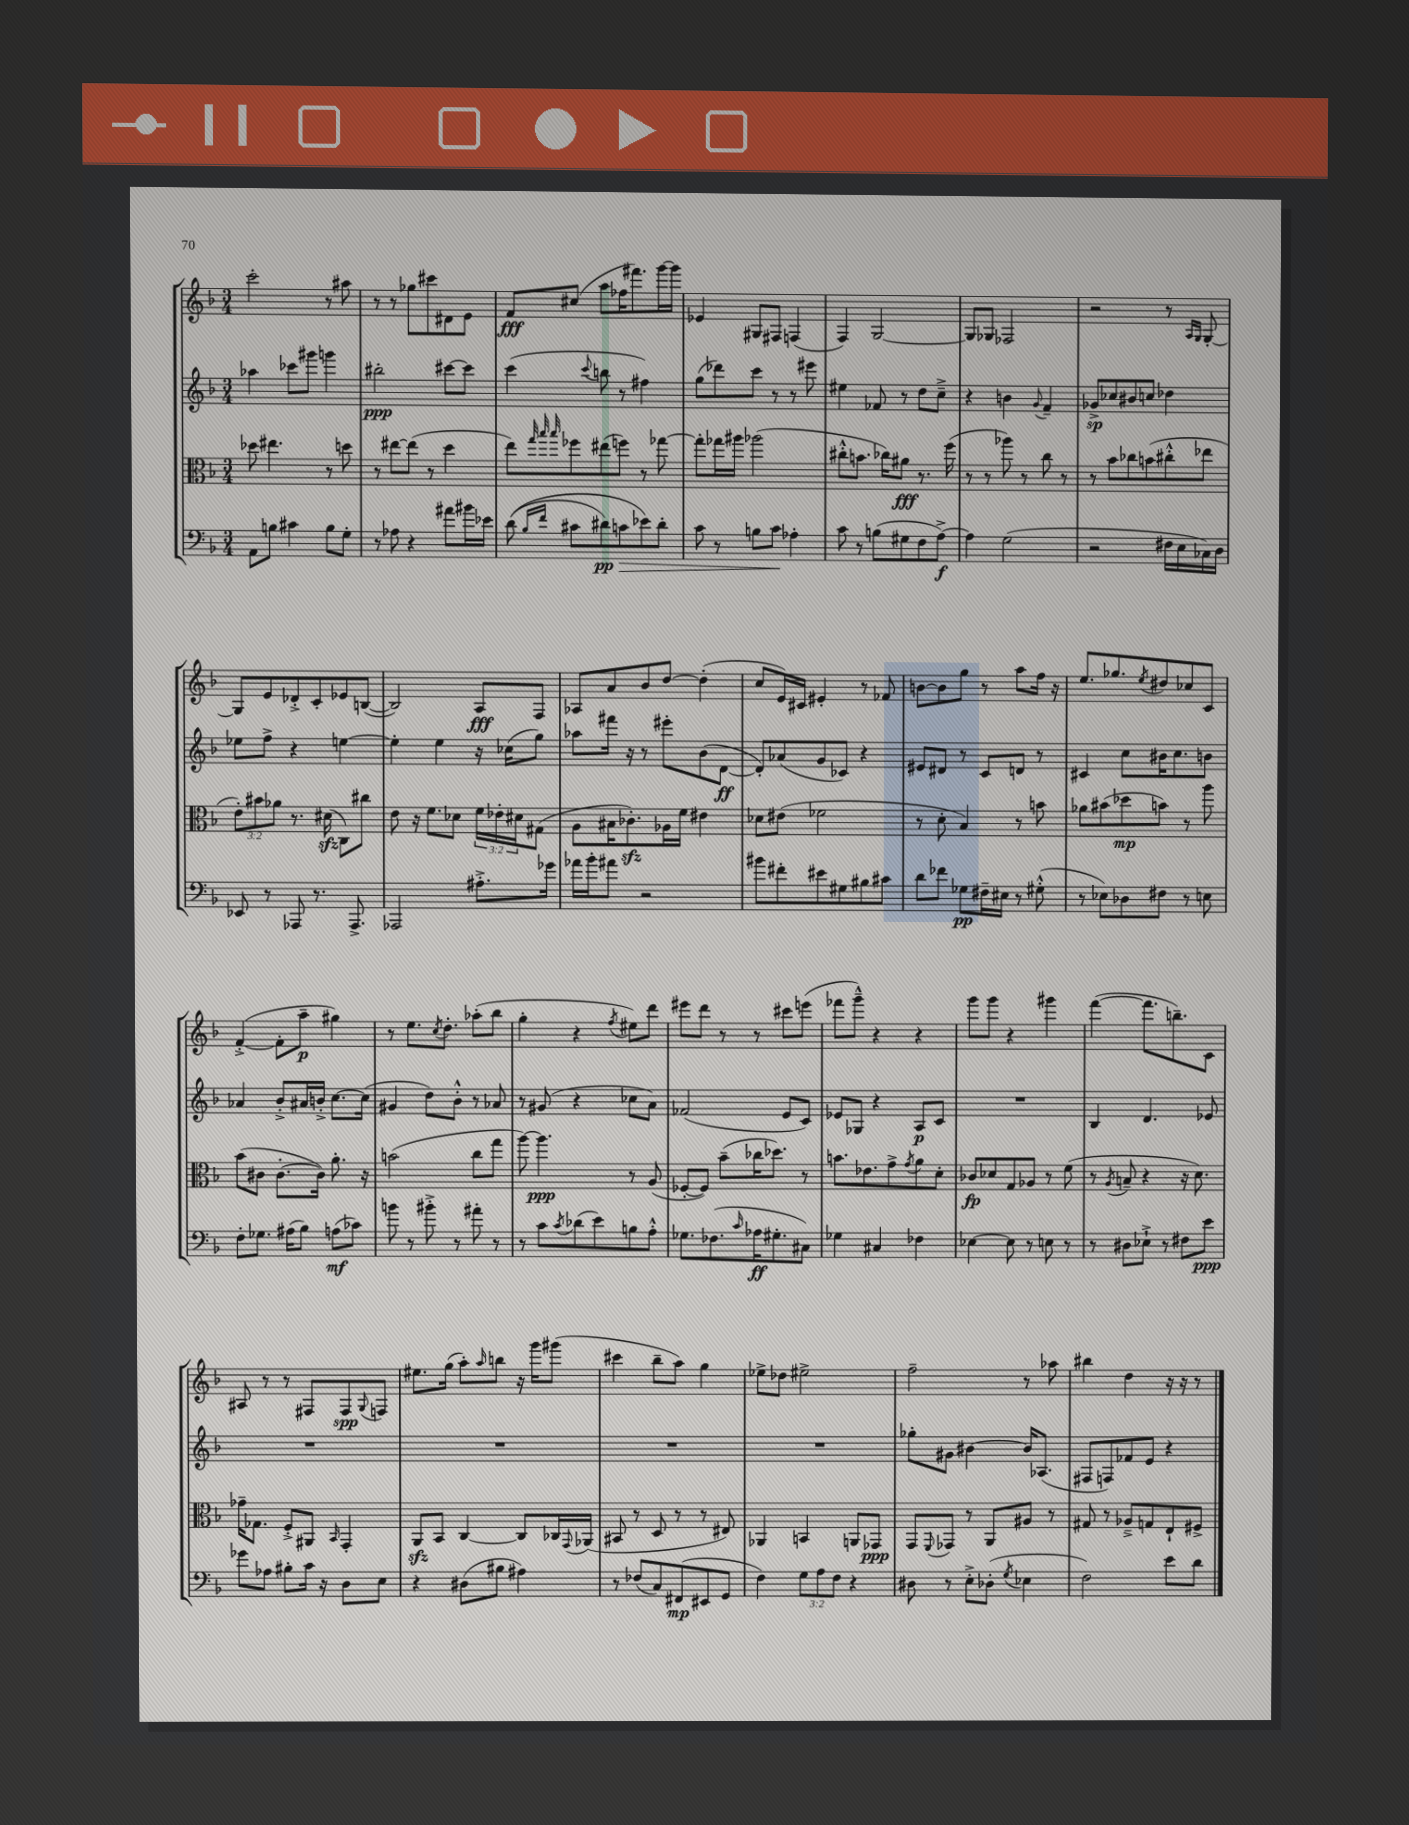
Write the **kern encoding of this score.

**kern	**dynam	**kern	**dynam	**kern	**dynam	**kern	**dynam
*part4	*part4	*part3	*part3	*part2	*part2	*part1	*part1
*staff4	*staff4	*staff3	*staff3	*staff2	*staff2	*staff1	*staff1
*clefF4	*	*clefC3	*	*clefG2	*	*clefG2	*
*k[b-]	*	*k[b-]	*	*k[b-]	*	*k[b-]	*
*M3/4	*	*M3/4	*	*M3/4	*	*M3/4	*
=133	=133	=133	=133	=133	=133	=133	=133
8AA\L	.	8dd-X\	.	4aa-X\	.	2ccc'\	.
8Bn\J	.	4.ee#X\	.	.	.	.	.
4c#X\	.	.	.	8ccc-X\L	.	.	.
.	.	.	.	8ggg#X\J	.	.	.
8B\L	.	8r	.	4gggn\	.	8r	.
8G'\J	.	8ddn\	.	.	.	8aa#X\	.
=134	=134	=134	=134	=134	=134	=134	=134
8r	.	8r	.	2bb#X'\	ppp	8r	.
8A-X\	.	[8ee#X\L	.	.	.	8r	.
4r	.	(8ee#\J]	.	.	.	8gg-X\L	.
.	.	8r	.	.	.	8ccc#X\	.
8a#X\L	.	4dd\	.	[8ccc#X\L	.	8d#X\	.
16b#X\L	.	.	.	8ccc#\J]	.	8e\J	.
16e-X\JJ	.	.	.	.	.	.	.
=135	=135	=135	=135	=135	=135	=135	=135
((8d\	.	8ee\L)	.	(4ccc\	.	8f/L	fff
.	.	32qqgg/	.	.	.	.	.
16qqB-/LL	.	32qqbb-/	.	.	.	.	.
16qqf/JJ	.	32qqbb-/	.	.	.	.	.
8c#X\L	.	8ff-X\	.	.	.	(8cc#X/J	.
.	.	.	.	8qqccc/	.	.	.
8d#X\)	pp	(8ee#X\	.	8bbn\	.	8aa\L	.
!	!LO:HP:b	!	!	!	!	!	!
8cn\	>	8ffn\J)	.	8r	.	16ff-X\K	.
.	.	.	.	.	.	8.fff#X\)	.
8e-X\)	.	8r	.	4ff#X\)	.	.	.
8d#'\J	.	[8gg-X\	.	.	.	[16ggg\L	.
.	.	.	.	.	.	16ggg\JJ]	.
=136	=136	=136	=136	=136	=136	=136	=136
8c\	.	8gg-'\L]	.	(8gg\L	.	4e-X/	.
8r	.	16gg-X\L	.	8ddd-X\)	.	.	.
.	.	16aa#X\JJ	.	.	.	.	.
8Bn\L	.	(2aa-X\	.	8ccc\J	.	8G#X/L	.
8c\J	.	.	.	8r	.	8F#X/J	.
4A-X'\	]	.	.	8r	.	(4Fn/	.
.	.	.	.	8eee#X\	.	.	.
=137	=137	=137	=137	=137	=137	=137	=137
8c\	.	8cc#X'^^\L	.	4ee#X\	.	4F/)	.
8r	.	8.bn\J	.	.	.	.	.
(8Bn\L	.	.	.	8f-X/	.	[2G/	.
.	.	16cc-X\KL)	.	.	.	.	.
8G#X\	.	8a#X\J	fff	8r	.	.	.
8F\	.	8.r	.	8dd\L	.	.	.
[8A^\J)	f	.	.	8cc~^\J	.	.	.
.	.	(16ff\	.	.	.	.	.
=138	=138	=138	=138	=138	=138	=138	=138
4A\]	.	8r	.	4r	.	8G/L]	.
.	.	8r	.	.	.	8G-X/J	.
(2G\	.	8aa-X\)	.	4bn\	.	2F-X/	.
.	.	8r	.	.	.	.	.
.	.	.	.	8qqg/	.	.	.
.	.	8cc\	.	4f~/	.	.	.
.	.	8r	.	.	.	.	.
=139	=139	=139	=139	=139	=139	=139	=139
2r	.	8r	.	8g-X^/L	sp	2r	.
.	.	8b-\L	.	8cc-X/	.	.	.
.	.	8cc-X\	.	8b#X/	.	.	.
.	.	(8bn\	.	8ccn/J	.	.	.
16F#X\LL	.	8cc#X'^^\	.	4dd-X\	.	8r	.
16E\	.	.	.	.	.	.	.
.	.	.	.	.	.	16qqA/LL	.
.	.	.	.	.	.	16qqG/JJ	.
16C-X\)	.	8ee-X\J	.	.	.	[8G'/	.
16D\JJ	.	.	.	.	.	.	.
!!LO:LB:g=z
=140	=140	=140	=140	=140	=140	=140	=140
8EE-X/	.	12e'\L)	.	8ee-X\L	.	8G/L]	.
.	.	12b#X\	.	.	.	.	.
8r	.	.	.	8ff^\J	.	8e/	.
.	.	12a-X\J	.	.	.	.	.
8AAA-X/	.	8.r	.	4r	.	8d-X'^/	.
8.r	.	.	.	.	.	8c'/	.
.	.	(16d#Xzz\	.	.	.	.	.
.	.	8C\L)	.	[4een\	.	8e-X/	.
8.AAA-^/	.	.	.	.	.	.	.
.	.	8cc#X\J	.	.	.	([8Bn/J	.
=141	=141	=141	=141	=141	=141	=141	=141
2AAA-X/	.	8e\	.	4ee'\]	.	2B/])	.
.	.	16r	.	.	.	.	.
.	.	8.f\L	.	.	.	.	.
.	.	.	.	4ee\	.	.	.
.	.	8d-X\J	.	.	.	.	.
8.A#X'^\L	.	24f\LL	.	16r	.	8A/L	fff
.	.	24e-X'\	.	.	.	.	.
.	.	.	.	(16cc-X\KL	.	.	.
.	.	24d#X\J	.	.	.	.	.
.	.	(8G#X\J	.	8gg\J)	.	8F/J	.
16g-X\Jk	.	.	.	.	.	.	.
=142	=142	=142	=142	=142	=142	=142	=142
16a-X\LL	.	8A\L	.	8aa-X\L	.	8A-X/L	.
16b-'\J	.	.	.	.	.	.	.
8a#X\J	.	16B#X\K	.	16fff#X\Jk	.	8a/	.
.	.	8.c-Xzz'\)	.	16r	.	.	.
2r	.	.	.	8r	.	8b-/	.
.	.	16A-X\L	.	8eee#X'\L	.	[8dd/J	.
.	.	16f\JJ	.	.	.	.	.
.	.	4e#X\	.	(8b-\	.	(4dd'\]	.
.	.	.	.	[8d\J	ff	.	.
=143	=143	=143	=143	=143	=143	=143	=143
8b#X\L	.	8d-X\L	.	8d'/L])	.	8cc/L	.
8f#X'\	.	(8e#X\J	.	(8a-X/	.	16e/L)	.
.	.	.	.	.	.	16c#X/JJ	.
8e#X\	.	2f-X\	.	8g/	.	4e#X'/	.
8G#X\	.	.	.	8c-X/J)	.	.	.
8B#X\	.	.	.	4r	.	8r	.
8c#X\J	.	.	.	.	.	8f-X/	.
=144	=144	=144	=144	=144	=144	=144	=144
8d\L	.	8r	.	8e#X/L	.	[8bn\L	.
8f-X\J	.	8d'\	.	8d#X/J	.	8b\]	.
8G-X\L	pp	4B-/)	.	8r	.	8gg\J	.
16F#X~\L	.	.	.	8c/L	.	8r	.
16E#X\JJ	.	.	.	.	.	.	.
8r	.	8r	.	8dn/J	.	8aa\L	.
(8G#X'^^\	.	8bn\	.	8r	.	16ff\Jk	.
.	.	.	.	.	.	16r	.
=145	=145	=145	=145	=145	=145	=145	=145
8r	.	8a-X\L	.	4c#X/	.	8.ee/L	.
8E-X\L)	.	(8b#X\	.	.	.	.	.
.	.	.	.	.	.	8.gg-X/	.
8D-X\	.	8dd-X\	mp	8cc\L	.	.	.
.	.	.	.	.	.	8qee/	.
8F#X\J	.	8bn\J)	.	16b#X\K	.	8dd#X/	.
.	.	.	.	8.cc\	.	.	.
8r	.	8r	.	.	.	8cc-X/	.
8En\	.	8aa\	.	8bn\J	.	8c/J	.
!!LO:LB:g=z
=146	=146	=146	=146	=146	=146	=146	=146
8F'\L	.	(8b-\L	.	4a-X/	.	([4f'^/	.
8.G-X\J	.	8c#X\J	.	.	.	.	.
.	.	[8.c#'\L	.	8b-'^/L	.	8f'\L]	.
(16A#X\KL	.	.	.	.	.	.	.
8B-\J)	.	.	.	16a#X/L	.	8aa~\J	p
.	.	16c#\Jk])	.	16bn'^/JJ	.	.	.
(8An\L	mf	8.a'\	.	[8.cc\L	.	4gg#X\)	.
8c-X\J)	.	.	.	.	.	.	.
.	.	16r	.	(16cc\Jk]	.	.	.
=147	=147	=147	=147	=147	=147	=147	=147
8bn\	.	(2bn\	.	4g#X/	.	8r	.
8r	.	.	.	.	.	8.ee\L	.
8b#X'^\	.	.	.	8dd\L)	.	.	.
.	.	.	.	.	.	8qcc/	.
.	.	.	.	.	.	8.dd'\J	.
8r	.	.	.	8b-'^^\J	.	.	.
8a#X'\	.	8cc\L	.	8r	.	(8aa-X'\L	.
8r	.	8gg\J	.	8a-X/	.	8bb-\J	.
=148	=148	=148	=148	=148	=148	=148	=148
8r	.	[8aa\)	.	8r	.	4gg'\	.
8c\L	.	4.aa\]	ppp	(8g#X/	.	.	.
8qc/	.	.	.	.	.	.	.
(8d-X\	.	.	.	4r	.	4r	.
8e\)	.	.	.	.	.	.	.
.	.	.	.	.	.	8qff/	.
8Bn\	.	8r	.	8cc-X\L	.	8ee#X\L)	.
8A'^^\J	.	(8A/	.	8a\J)	.	8ddd\J	.
=149	=149	=149	=149	=149	=149	=149	=149
8.G-X\L	.	[8F-X'/L	.	(2f-X/	.	8eee#X\L	.
.	.	8F-/J])	.	.	.	8ddd\J	.
(8.F-X\	.	.	.	.	.	.	.
.	.	(8b-~\L	.	.	.	8r	.
16qqc/	.	.	.	.	.	.	.
16A-X\K	ff	16cc-X\K	.	.	.	8r	.
8.G#X'\	.	8.dd-X\J)	.	.	.	.	.
.	.	.	.	8e/L	.	8ccc#X\L	.
8C#X\J)	.	8r	.	8c/J)	.	(8eeen\J	.
=150	=150	=150	=150	=150	=150	=150	=150
4G-X\	.	8.bn\L	.	8e-X/L	.	8fff-X\L	.
.	.	.	.	8G-X/J	.	8ggg~^^\J)	.
.	.	8.e-X\	.	.	.	.	.
4C#X/	.	.	.	4r	.	4r	.
.	.	8g^\	.	.	.	.	.
.	.	8qg/	.	.	.	.	.
4F-X\	.	8a\	.	8A/L	p	4r	.
.	.	8d'\J	.	8c/J	.	.	.
=151	=151	=151	=151	=151	=151	=151	=151
[4E-X\	.	8c-X/L	fp	2.r	.	8ggg\L	.
.	.	8d-X/	.	.	.	8ggg\J	.
8E-\]	.	8G/	.	.	.	4r	.
8r	.	8A-X/J	.	.	.	.	.
8En\	.	8r	.	.	.	4ggg#X\	.
8r	.	(8f\	.	.	.	.	.
=152	=152	=152	=152	=152	=152	=152	=152
8r	.	8r	.	4B-/	.	([4fff\	.
.	.	8qA/	.	.	.	.	.
8D#X\L	.	8Bn~/	.	.	.	.	.
8E-X`^\J	.	4r	.	4.d/	.	8.fff\L]	.
8r	.	.	.	.	.	.	.
.	.	.	.	.	.	8.bbn~\)	.
8F#X\L	.	16r	.	.	.	.	.
.	.	8.d\)	.	.	.	.	.
8e\J	ppp	.	.	8e-X/	.	8c\J	.
!!LO:LB:g=z
=153	=153	=153	=153	=153	=153	=153	=153
8g-X\L	.	16g-X~\KL	.	2.r	.	8A#X/	.
.	.	8.G-X\J	.	.	.	.	.
8A-X\J	.	.	.	.	.	8r	.
8B#X'\L	.	8F'^/L	.	.	.	8r	.
16c\Jk	.	8AA#X/J	.	.	.	8F#X/L	.
16r	.	.	.	.	.	.	.
.	.	16qqBB-/	.	.	.	.	.
8D\L	.	4GG'/	.	.	.	8F#/	spp
.	.	.	.	.	.	8qqG/	.
8E\J	.	.	.	.	.	8Fn/J	.
=154	=154	=154	=154	=154	=154	=154	=154
4r	.	8AAzz/L	.	2.r	.	8.ee#X\L	.
.	.	8BB-/J	.	.	.	.	.
.	.	.	.	.	.	(16gg\Jk	.
(8D#X\L	.	[4C/	.	.	.	8aa'\L)	.
.	.	.	.	.	.	16qqaa/	.
8B#X\J	.	.	.	.	.	8bbn\J	.
4A#X\)	.	8C/L]	.	.	.	16r	.
.	.	.	.	.	.	16ggg\KL	.
.	.	16C-X/L	.	.	.	(8ggg#X\J	.
.	.	8qqGG/	.	.	.	.	.
.	.	(16AA-X/JJ	.	.	.	.	.
=155	=155	=155	=155	=155	=155	=155	=155
8r	.	8BB#X/	.	2.r	.	4ccc#X\	.
(8F-X/L	.	8r	.	.	.	.	.
8C/)	.	8D/	.	.	.	8bb-~\L	.
(8FF#X/	mp	8r	.	.	.	8aa\J)	.
8EE#X/	.	8r	.	.	.	4gg\	.
8GG/J	.	8E#X/)	.	.	.	.	.
=156	=156	=156	=156	=156	=156	=156	=156
4F\)	.	4AA-X/	.	2.r	.	8ee-X^\L	.
.	.	.	.	.	.	8dd-X\J	.
12G\L	.	4BBn/	.	.	.	2ee#X^\	.
12A\	.	.	.	.	.	.	.
12F\J	.	.	.	.	.	.	.
4r	.	8AAn/L	.	.	.	.	.
.	.	8GG-X/J	ppp	.	.	.	.
=157	=157	=157	=157	=157	=157	=157	=157
8D#X\	.	8GG/L	.	8gg-X'\L	.	2ff~\	.
.	.	8qqFF/	.	.	.	.	.
8r	.	8GG-X/J	.	8g#X\J	.	.	.
8E'^\L	.	8r	.	[4b#X\	.	.	.
(8D-X'\J	.	8AA/L	.	.	.	.	.
8qG/	.	.	.	.	.	.	.
4E-X\	.	8A#X/J	.	16b#/KL]	.	8r	.
.	.	.	.	(8.A-X/J	.	.	.
.	.	8r	.	.	.	8aa-X\	.
=158	=158	=158	=158	=158	=158	=158	=158
2F\)	.	8G#X/	.	8F#X/L	.	4bb#X\	.
.	.	8r	.	8Fn/)	.	.	.
.	.	8A-X~^/L	.	8f-X/	.	4dd\	.
.	.	8Gn/	.	8e/J	.	.	.
8e\L	.	8E`/	.	4r	.	16r	.
.	.	.	.	.	.	16r	.
8d\J	.	8F#X^/J	.	.	.	8r	.
==	==	==	==	==	==	==	==
*-	*-	*-	*-	*-	*-	*-	*-
